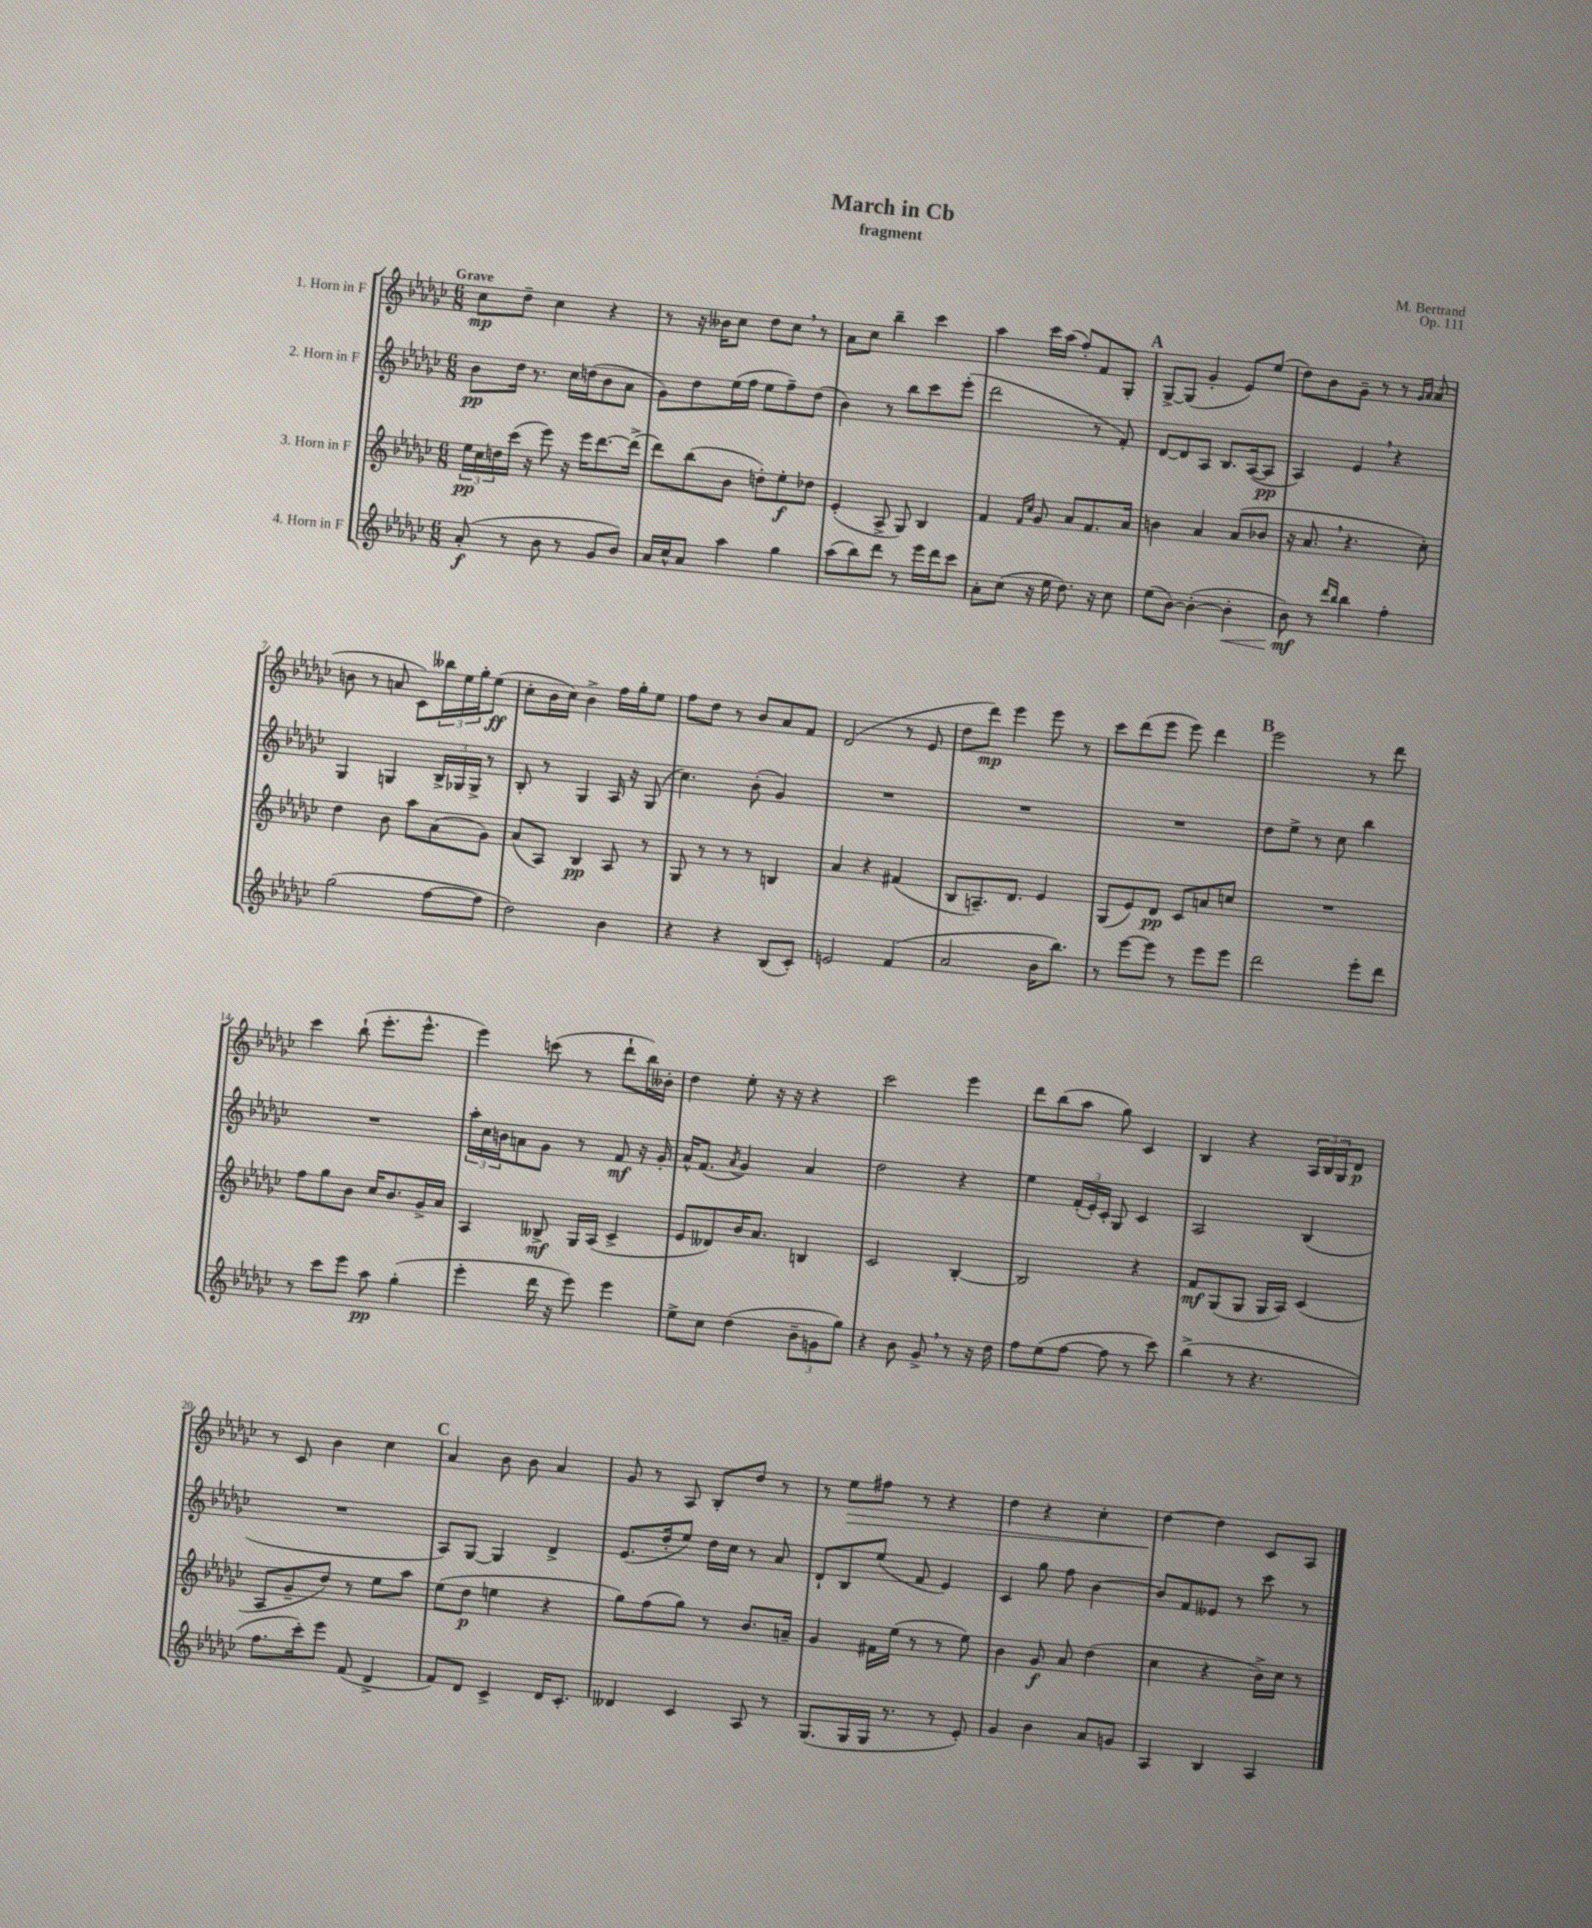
\header { title = "March in Cb" composer = "M. Bertrand" subtitle = "fragment" opus = "Op. 111" }
<<
\new StaffGroup <<
\new Staff = "s0" \with { instrumentName = "1. Horn in F" } {
    \clef treble \key ges \major \numericTimeSignature \time 6/8 \tempo "Grave"
    ces''8\mp des''8-- ces''4 r4 |
    r8 r16 beses'16 ces''8 des''8 ces''8 \breathe r8 |
    aes'8 ces''8 bes''4-- ces'''4 |
    aes''4 ces'''16 aes''16( f''8-.) f'8 ges8-. |
    \mark \markup { \bold "A" } ges8~-> ges8( ges'4-. ees'8) ees''8( |
    des''8) bes'8 ges'8-- r8 r8 \grace { ges'16 aes'16 } aes'8( |
    b'8 r8 a'8 ces'8) \tuplet 3/2 { beses''16 ees''16 ges''16-. } ees''8\ff( |
    ces''8-. bes'16 ces''16) bes'4-> f''16 ges''16-. ees''8 |
    f''8 des''8 r8 bes'8 aes'8 f'8 |
    des'2( r8 ees'8 |
    des''8 des'''8\mp) ees'''4 ees'''8 r8 |
    ces'''8 des'''8( ees'''8 ees'''8) des'''4 |
    \mark \markup { \bold "B" } ees'''2 r8 des'''8 |
    ces'''4 bes''8-!( ees'''8.-. ees'''8.-^ |
    ees'''4) c'''8( r8 des'''8-! bes''16) beses'16-. |
    des''4 ees''8-. r16 r16 r4 |
    ces'''2 ees'''4 |
    des'''8 bes''8( aes''8 ges''8) ces'4 |
    bes4 r4 \tuplet 3/2 { aes16 bes16 ges16 } des'8\p |
    r8 ces'8 bes'4 ces''4 |
    \mark \markup { \bold "C" } aes'4 bes'8 bes'8 aes'4 |
    ges'8 r8 aes8 bes8-. des''8 r8 |
    r8 ees''8\> fis''8 r8 r4 |
    des''4 r4 ces''4-. |
    des''4~\! des''4 ces'8 aes8 \bar "|." |
}
\new Staff = "s1" \with { instrumentName = "2. Horn in F" } {
    \clef treble \key ges \major \numericTimeSignature \time 6/8
    bes'8\pp des''16 r8. ces''16 d''16( bes'8 aes'8 |
    ges'8) des''8 ees''16( f''16 ees''8 f''8--) des''8( |
    bes'4) r8 bes''8 ces'''8 ees'''8-.( |
    des'''2 r8 f'8-.) |
    \mark \markup { \bold "A" } des'8~ des'8 aes8 bes8. aes16~( aes8\pp |
    aes4) ees'4 \breathe r4 |
    ges4 g4 \tuplet 3/2 { bes16-> ges16 ges16-> } r8 |
    bes8-. r8 ges4 aes16 r16 ges8( |
    ces''4.) bes'8-.( ges'4) |
    R2. |
    R2. |
    R2. |
    \mark \markup { \bold "B" } des''8 ees''8-> r8 ces''8 bes''4 |
    R2. |
    \tuplet 3/2 { aes''16-. ces''16 b'16 } a'8 ges'8 r8 f'8\mf r16 ges'16-. |
    aes'16-^ f'8.( \acciaccatura { aes'8 } ges'4) aes'4 |
    des''2 r4 |
    ees''4 \tuplet 3/2 { f'16-.( ees'16-.) ces'16-. } ges8 ces'4 |
    aes2 bes4( |
    R2. |
    \mark \markup { \bold "C" } aes8) ges8~ ges4 des'4-> |
    ees'8.( des''16-. ees''8) des''16 ces''16 r8 aes'8 |
    des'8-! bes8 ees''8( f'8 ees'4) |
    ces'4 ges''8 f''8 bes'4~ |
    bes'8 f'8 eeses'8 r8 ces'''8 r8 \bar "|." |
}
\new Staff = "s2" \with { instrumentName = "3. Horn in F" } {
    \clef treble \key ges \major \numericTimeSignature \time 6/8
    \tuplet 3/2 { ees''16\pp ces''16 d''16 } ces'''16( r16 ees'''8) r16 ees'''16 des'''8.~ des'''16->( |
    des'''8) bes''8( bes'8 d''8-.) ees''8-.\f des''8 |
    ees'4-.( aes8-> ges8) bes4 |
    f'4 \grace { f'16 ces''16 } ges'8 aes'8 f'8. aes'16 |
    \mark \markup { \bold "A" } b'4 aes'4 aes'8( bes'8 |
    r16 aes'8. \breathe r4. ces''8-.) |
    des''4 bes'8 aes''8 aes'8( ges'8) |
    aes'8( aes8) bes4\pp aes8 r8 |
    ges8 r8 r8 r8 b4 |
    aes'4 r4 fis'4( |
    bes8 a8.--) des'8. ees'4 |
    ges8( ees'8) des'8\pp ces'8 a'8 c''8 |
    \mark \markup { \bold "B" } R2. |
    f''8 ges''8 bes'8 ces''16 bes'8. ges'16-> aes'16 |
    aes4 beses8->\mf ges16 aes16( ces'4-> |
    ees'8 deses'8) bes'16 aes'8. b4 |
    ces'2 bes4~-. |
    bes2 r4 |
    f'8\mf ges8( ges8 ges16 aes16) ces'4( |
    aes8 ges'8-- des''8) r8 ees''8 aes''8 |
    \mark \markup { \bold "C" } ees''8( des''8\p e''4 r4 |
    ges''8) f''8( ges''8) r8 bes'8. a'16-- |
    ges'4 fis'16 ees''16( r8 r8 ees''8) |
    bes'4 ges'8\f aes'8 des''4( |
    ces''4 r4 bes'16->) ces''16 r8 \bar "|." |
}
\new Staff = "s3" \with { instrumentName = "4. Horn in F" } {
    \clef treble \key ges \major \numericTimeSignature \time 6/8
    aes'8-.\f( r8 bes'8 r8 ges'8 bes'8) |
    aes'16 ces''16-^ aes'8 aes''4 ges''4 |
    aes''8( bes''8) des'''8 r8 ees'''16 des'''16 ces'''8 |
    aes'8-. ces''8( r16 ees''16 des''8.) r16 ces''8 |
    \mark \markup { \bold "A" } ees''8( bes'8~) bes'4~-.( bes'4-.\< |
    bes'8\mf\!) r8 \grace { des'''16 bes''16 } bes''4 f''4-. |
    ges''2( f''8~ f''8 |
    des''2) bes'4 |
    r4 r4 bes8( ces'8-.) |
    e'2 f'4( |
    aes'2 bes'16 bes''8.) |
    r8 ees'''8~ ees'''8 r8 ees'''8 ees'''8 |
    \mark \markup { \bold "B" } des'''2 ees'''8-. des'''8 |
    r8 ces'''8 ees'''8 aes''8\pp ges''4-.( |
    ees'''4-. des'''16 r16 ees'''8) ees'''4 |
    ees''8-> ces''8 des''4( \tuplet 3/2 { bes'8-- g'8 ges''8) } |
    r4 bes'8 ges'8-> \breathe r8 r16 des''16 |
    f''8 ees''8( f''8~ f''8 r8 ces'''8) |
    bes''4->( r8 r4. |
    f''8. ces'''16-.) ees'''8 f'8( des'4-> |
    \mark \markup { \bold "C" } f'8) des'8 ces'4-> des'16 ces'8.-. |
    deses'4 ces'4 aes8 r8 |
    ges8.( ges16 ges16 r8. r8 ees'8-.) |
    ges'4 bes'4 aes'8 g'8 |
    aes4 bes4 aes4 \bar "|." |
}
>>
>>
